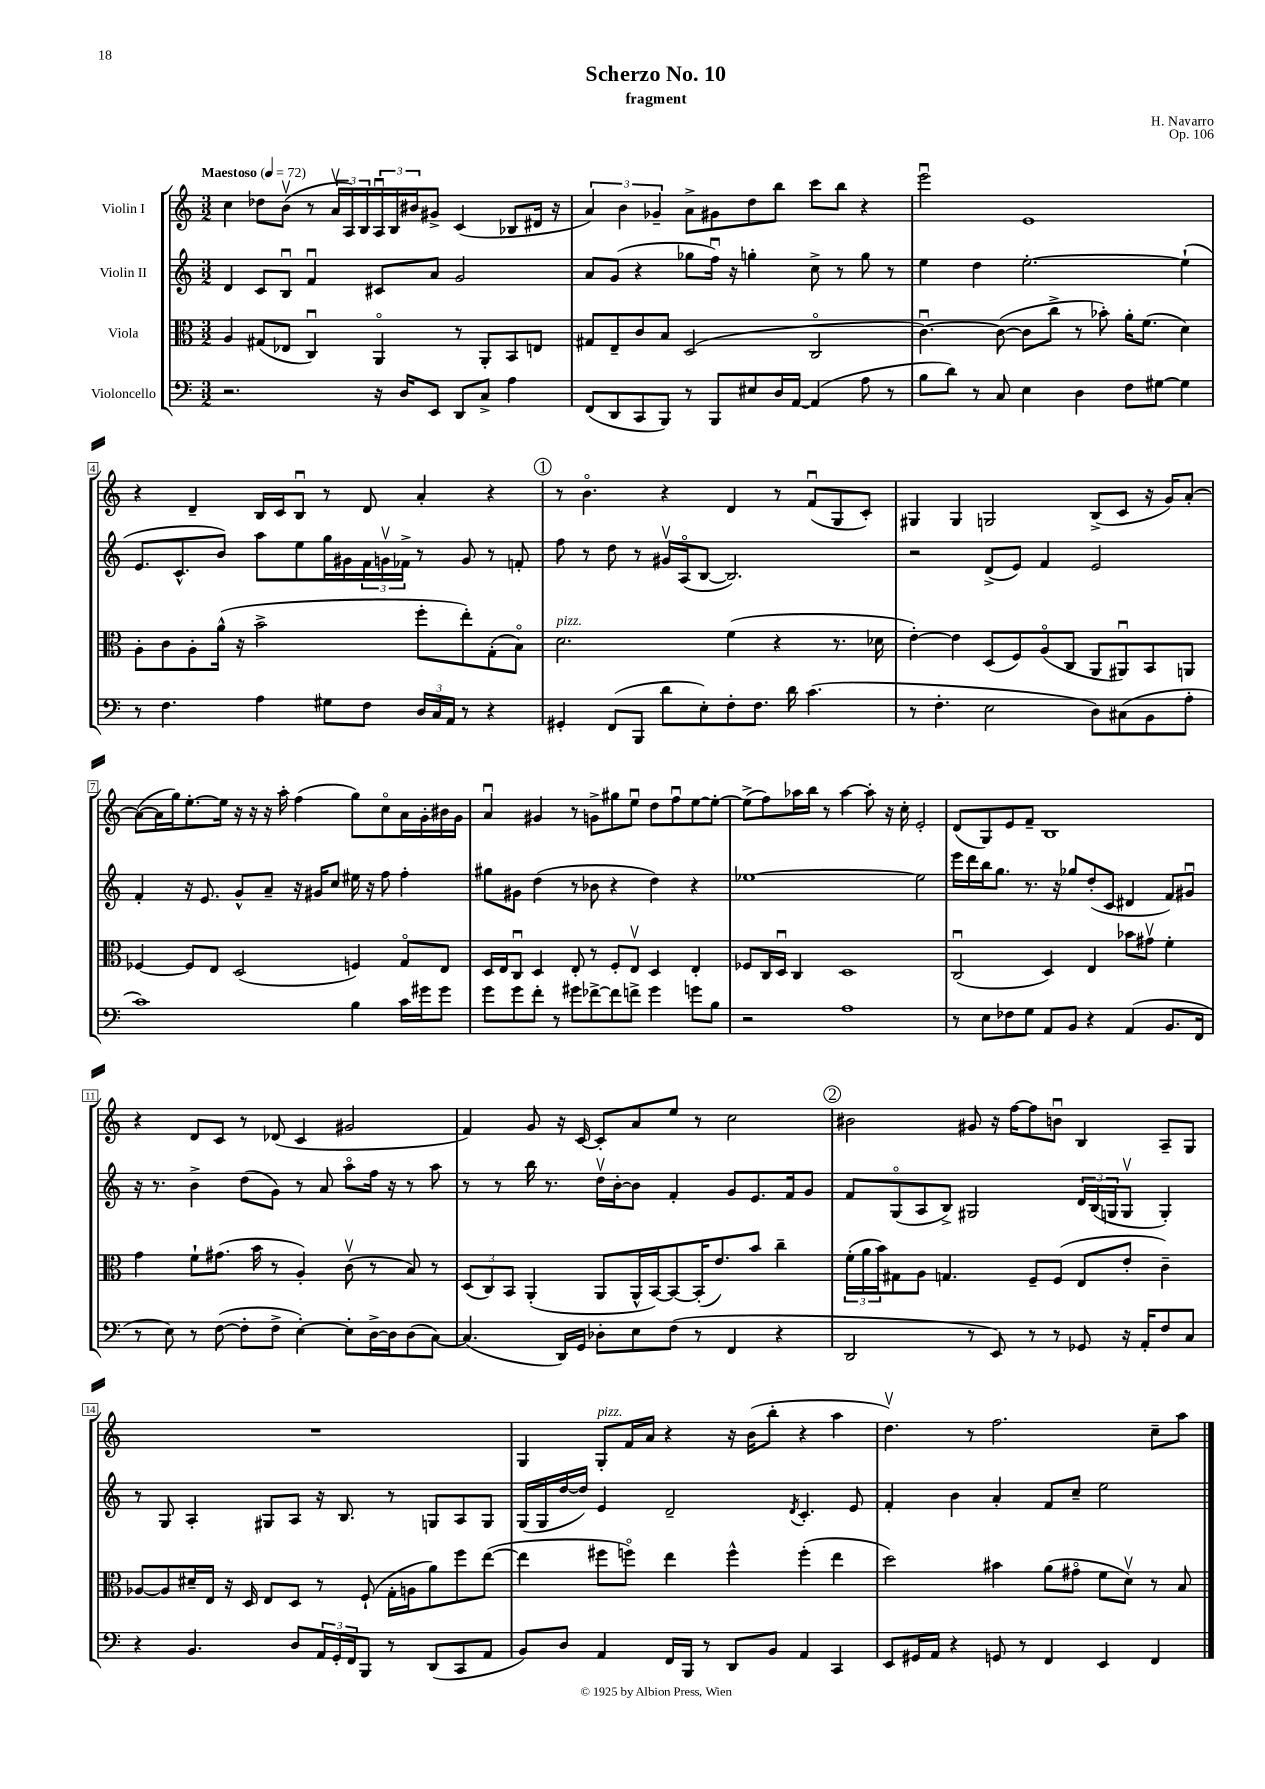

**kern	**kern	**kern	**kern
*staff4	*staff3	*staff2	*staff1
*clefF4	*clefC3	*clefG2	*clefG2
*k[]	*k[]	*k[]	*k[]
*M3/2	*M3/2	*M3/2	*M3/2
*MM72	*MM72	*MM72	*MM72
2.r	4A/	4d/	4cc\
.	(8G#/L	8c/L	8dd-\L
.	8E-/J	8Bu/J	(8bv\J
.	4Cu/)	4fu/	8r
.	.	.	24av/LL
.	.	.	24A/)
.	.	.	24B/
16r	4AAo/	8c#/L	24Au/
.	.	.	24B/
16D/LK	.	.	.
.	.	.	24b#/J
8EE/J	.	8a/J	8g#^/J
8DD/L	8r	2g/	(4c/
8C^/J	8AA'/L	.	.
4A\	8BB/	.	8B-/L
.	8E/J	.	16d#/Jk
.	.	.	16r
=	=	=	=
(8FF/L	8G#/L	8a/L	6a/)
8DD/	8E~/	(8g/J	.
.	.	.	6b\
8CC/	8c/	4r	.
.	.	.	6g-~/
8BBB/J)	8B/J	.	.
8r	(2D/	8gg-\L	8a^\L
8BBB/L	.	16ffu\Jk)	8g#\
.	.	16r	.
8E#/	.	4gg'\	8dd\
16D/L	.	.	8bb\J
[16AA/JJ	.	.	.
(4AA/]	2Co/	8cc^\	8ccc\L
.	.	8r	8bb\J
8A\	.	8gg\	4r
8r	.	8r	.
=	=	=	=
8B\L	[4.cu\)	4ee\	2eeeu\
8d\J)	.	.	.
8r	.	4dd\	.
8C/	(8c\_	.	.
4E\	8c\]L	[2.ee'\	1e
.	8cc^\J	.	.
4D\	8r	.	.
.	8b-'\)	.	.
8F\L	16a'\LK	.	.
.	(8.f\J	.	.
[8G#\J	.	.	.
4G#\]	4d\)	(4ee`\]	.
=	=	=	=
8r	8A'\L	8.e/L	4r
4.F\	8c\	.	.
.	.	8.c^^/	.
.	8A'\	.	4d~/
.	(16a^^\Jk	8b/J)	.
.	16r	.	.
4A\	2b^\	8aa\L	16B/LL
.	.	.	16c/J
.	.	8ee\	8Bu/J
8G#\L	.	16gg\L	8r
.	.	16g#\	.
8F\J	.	24f\	8d/
.	.	24gv\	.
.	.	24f-^\JJ	.
24D/LL	8ff'\L	8r	4a'/
24C/	.	.	.
24AA/JJ	.	.	.
8r	8ee'\)	8g/	.
4r	(8G'\	8r	4r
.	8Bo\J)	8f'/	.
=	=	=	=
4GG#'/	2.d\	8ff\	8r
.	.	8r	4.bo\
(8FF/L	.	8dd\	.
8BBB/J	.	8r	.
8d\L	.	16g#v/LL	4r
.	.	(16Ao/J	.
8E'\)	.	[8B/J	.
8F'\	(4f\	2.B/])	4d/
8.F\J	.	.	.
.	4r	.	8r
16d\	.	.	.
(4.c\	.	.	(8fu/L
.	8.r	.	8G/
.	.	.	8c'/J)
.	16d-\	.	.
=	=	=	=
8r	[4e'\)	2r	4G#/
4.F'\	.	.	.
.	4e\]	.	4G#/
2E\	(8D/L	(8d^/L	2G/
.	8F/)	8e/J)	.
.	(8Ao/	4f/	.
.	8C/J	.	.
8D\L)	8AA/L	2e/	(8B^/L
(8C#\	8AA#u/)	.	8c/J
8BB\	8BB/	.	16r
.	.	.	16g/LK)
8A'\J	8AA/J	.	[8a'/J
=	=	=	=
1c)	[4F-/	4f'/	(8a\_L
.	.	.	16a\]L
.	.	.	16gg\J)
.	8F-/]L	16r	[8.ee'\
.	.	8.e/	.
.	8E/J	.	.
.	.	.	16ee\]Jk
.	(2D/	8g^^/L	16r
.	.	.	16r
.	.	8a~/J	16r
.	.	.	16aa'\
.	.	16r	(4ff\
.	.	16g#/LK	.
.	.	8cc/J	.
4B\	4F/)	16ee#\	8gg\L)
.	.	16r	.
.	.	8ff\	8cco\
16c\LL	8Go/L	4ff'\	16a\L
16g#\J	.	.	16g'\
8g#\J	8E/J	.	16b#\
.	.	.	16g\JJ
=	=	=	=
8g\L	16D/LL	8gg#\L	4au/
.	16E/J	.	.
8g\	8Cu/J	8g#\J	.
8f'\J	4D/	(4dd\	4g#/
8r	.	.	.
8g#\L	8E'/	8r	8r
[8f-^\	8r	8b-\	8g^\L
8f-\]	8F'/L	4r	8gg#\
8f^\J	8Ev/J	.	8eeu\J
4g#\	4D/	4dd\)	8dd\L
.	.	.	8ffu\
8g\L	4E'/	4r	[8ee\
8B\J	.	.	8ee'\_J
=	=	=	=
2r	8F-/L	[1ee-	(8ee^\]L
.	16C/L	.	8ff\)
.	16Du/JJ	.	.
.	4C/	.	16aa-\L
.	.	.	16bb\JJ
.	.	.	8r
1A	1D	.	[4aa-\
.	.	.	8aa-'\]
.	.	.	16r
.	.	.	16cc'\
.	.	2ee-\]	2e'/
=	=	=	=
8r	(2Cu/	16eee\LL	(8d/L
.	.	16ddd\	.
8E\L	.	16bb\J	8G/)
.	.	8.gg\J	.
8F-\	.	.	8e/
8G\J	.	8.r	8f~/J
8AA/L	4D/)	.	1B
.	.	16r	.
8BB/J	.	8gg-/L	.
4r	4E/	(8dd'/	.
.	.	8c/J	.
(4AA/	8b-\L	4d#/	.
.	8g#v\J	.	.
8.BB/L	4f'\	8f/L)	.
.	.	8g#u/J	.
16FF/Jk	.	.	.
=	=	=	=
8r	4g\	16r	4r
.	.	8.r	.
8E\)	.	.	.
8r	8f`\L	4b^\	8d/L
([8F\	(8.g#\J	.	8c/J
8F'\]L	.	(8dd\L	8r
.	16b\	.	.
8F^\J	8r	8g\J)	(8d-/
[4E'\)	4A'/)	8r	4c/
.	.	8a/	.
8E'\]L	(8cv\	8aao\L	2g#/
[16D^\L	8r	16ff\Jk	.
16D\]J	.	16r	.
(8D\	8B/)	8r	.
[8C\J)	8r	8aa\	.
=	=	=	=
(4.C/]	(12D/L	8r	4f/)
.	12C/)	.	.
.	.	8r	.
.	12BB/J	.	.
.	(4AA'/	16bb\	8g/
.	.	8.r	.
16DD/LL)	.	.	16r
16GG/JJ	.	.	[16c/
8D-'\L	8AA/L	16ddv\LL	8c'/]L
.	.	[16b'\J	.
8E\	16AA^^/L	8b\]J	8a/
.	[16BB/J)	.	.
(8F\J	8BB/_	4f'/	8ee/J
8r	(16BB'/]K	.	8r
.	8.e/)	.	.
4FF/	.	8g/L	2cc\
.	8b/J	8.e/	.
4r	4cc~\	.	.
.	.	16f/k	.
.	.	8g/J	.
=	=	=	=
2DD/	(24f'\LL	8f/L	2b#\
.	24a\	.	.
.	24b\J)	.	.
.	8G#\	(8Go/	.
.	8A\J	8A/	.
.	4.G/	8B^/J)	.
8r	.	2G#/	8g#/
8EE/)	.	.	16r
.	.	.	[16ff\LK
8r	8F~/L	.	8ff\]
8r	(8F/J	.	8bu\J
8GG-/	8E/L	24d/LL	4B/
.	.	(24B/	.
.	.	24G/J	.
16r	8e'/J	8Gv/J	.
16AA'/LK	.	.	.
8F/	4c~\)	4G'/)	8A~/L
8C/J	.	.	8G/J
=	=	=	=
4r	[8A-/L	8r	1.r
.	8A-/]	8G/	.
4.BB/	16d#~/L	4A'/	.
.	16E/JJ	.	.
.	16r	.	.
.	16D/	.	.
.	8E/L	8G#/L	.
8D/L	8D/J	8A/J	.
24AA/L	8r	16r	.
24GG'/	.	.	.
.	.	8.B/	.
24FF/J	.	.	.
8BBB/J	(8F`/	.	.
8r	16G'\LL	8r	.
.	16A\J	.	.
(8DD/L	8a\)	8G/L	.
8CC/	8ff\	8A/	.
8AA/J	([8ee\J	8G/J	.
=	=	=	=
8BB/L)	4ee\]	(16G/LL	4G/
.	.	16G/	.
8D/J	.	[16dd/	.
.	.	16dd/]JJ)	.
4AA/	8ff#\L	4e/	8G'/L
.	8ffo\J)	.	16f/L
.	.	.	16a/JJ
16FF/LL	4ee\	2d~/	4r
16BBB/JJ	.	.	.
8r	.	.	.
8DD/L	4ff^^\	.	16r
.	.	.	(16b\LK
8BB/J	.	.	8bb'\J
.	.	8qd/	.
4AA/	(4ff'\	4.c'/	4r
4CC/	4ee\	.	4aa\
.	.	8e/	.
=	=	=	=
8EE/L	2dd\)	4f'/	4.ddv\)
16GG#/L	.	.	.
16AA/JJ	.	.	.
4r	.	4b\	.
.	.	.	8r
8GG/	4b#\	4a'/	2.ff\
8r	.	.	.
4FF/	(8a\L	8f/L	.
.	8g#o\J	8cc~/J	.
4EE/	8f\L	2ee\	.
.	8dv\J)	.	.
4FF/	8r	.	8cc~\L
.	8B/	.	8aa\J
==	==	==	==
*-	*-	*-	*-
